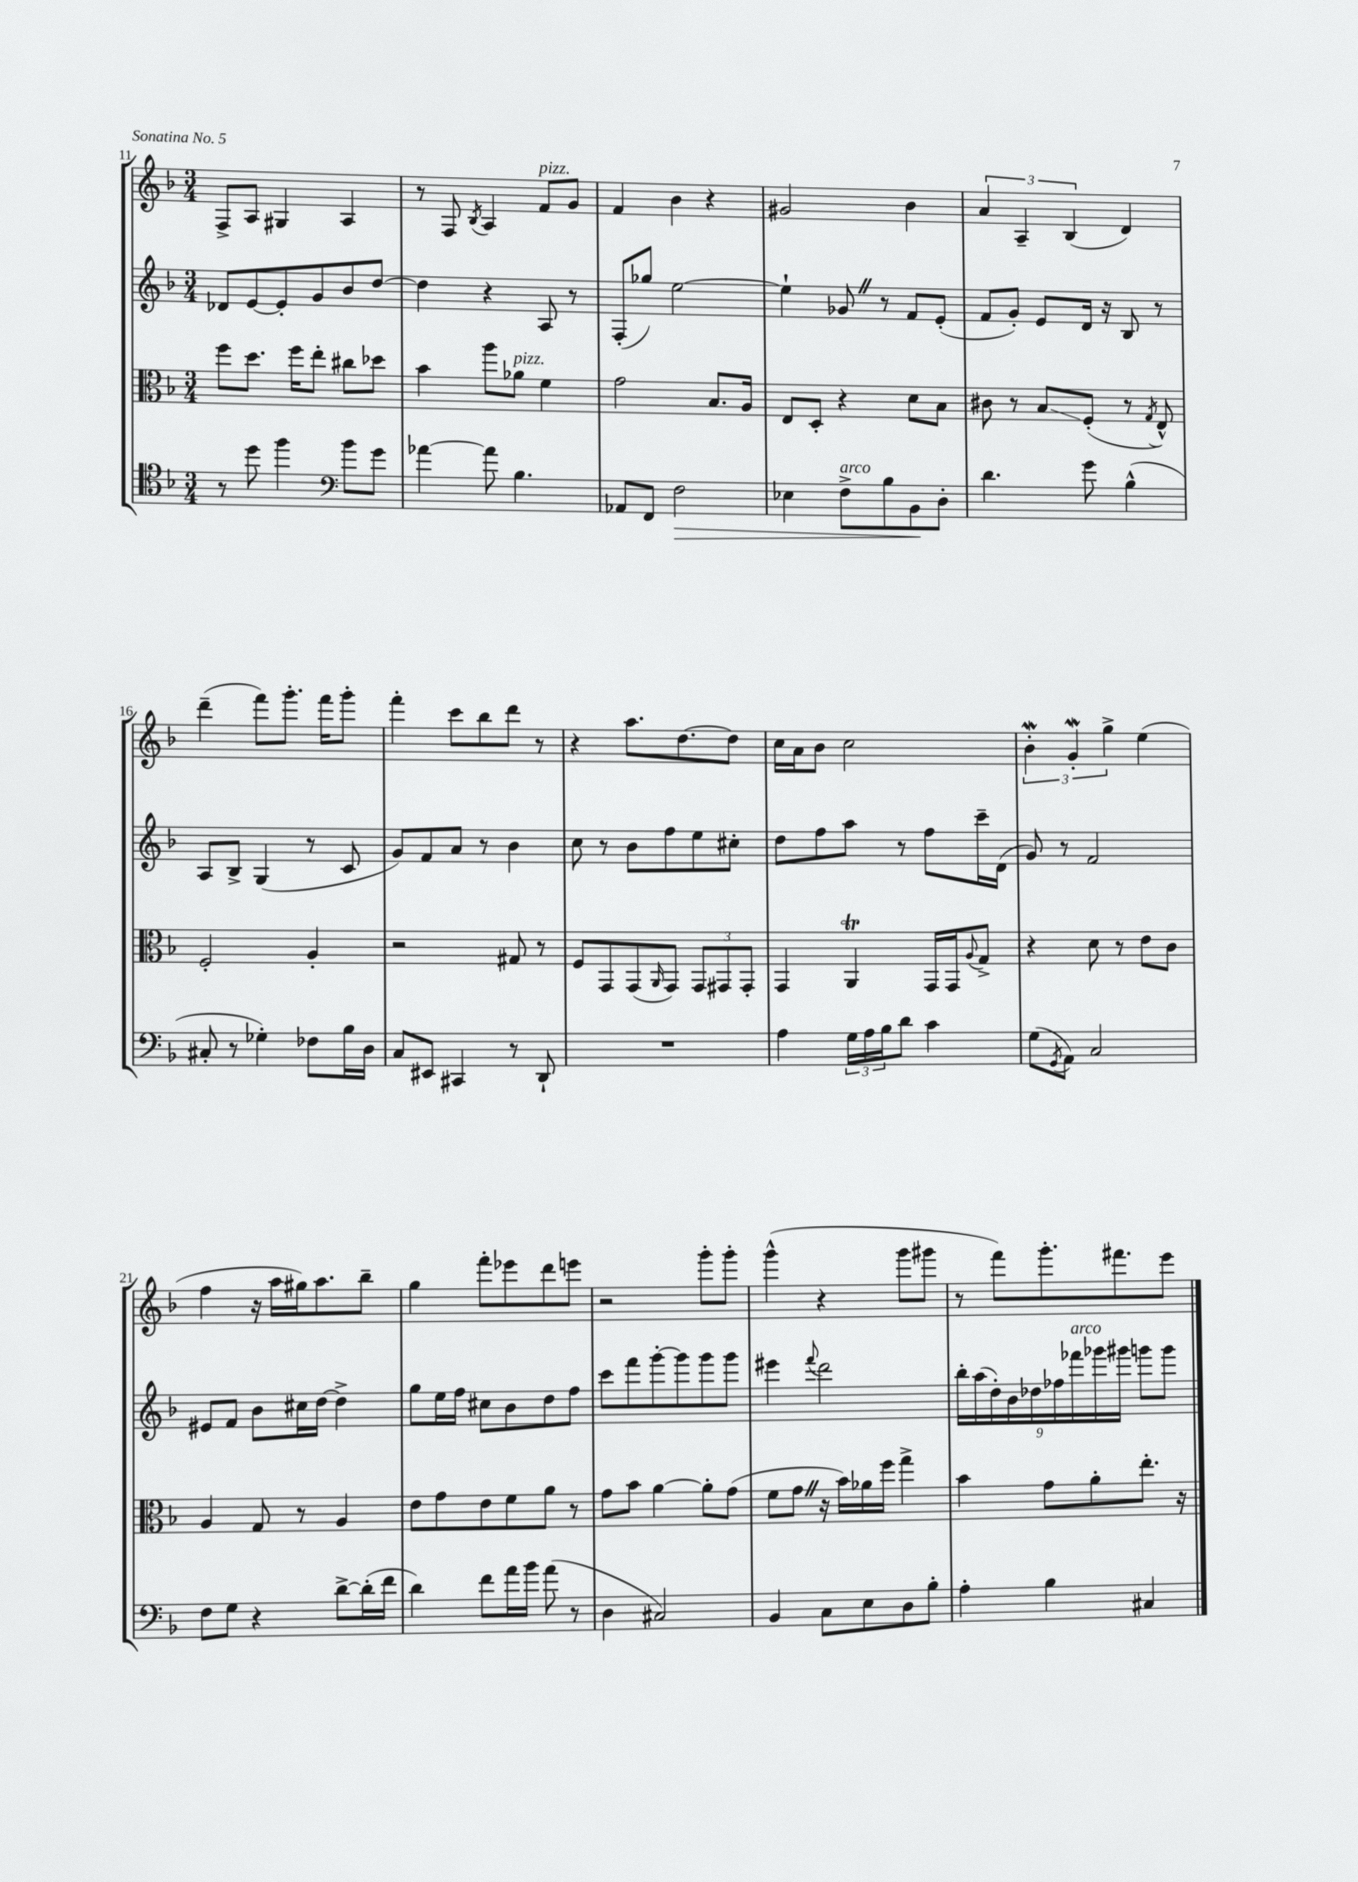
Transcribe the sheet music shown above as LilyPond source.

<<
\new StaffGroup <<
\new Staff = "s0" {
    \clef treble \key f \major \numericTimeSignature \time 3/4
    f8-> a8 gis4 a4 |
    r8 f8 \acciaccatura { bes8 } a4 f'8^\markup { \italic "pizz." } g'8 |
    f'4 bes'4 r4 |
    gis'2 bes'4 |
    \tuplet 3/2 { a'4 a4-- bes4( } d'4) |
    d'''4--( f'''8) g'''8.-. f'''16 g'''8-. |
    f'''4-. c'''8 bes''8 d'''8 r8 |
    r4 a''8. d''8.~ d''8 |
    c''16 a'16 bes'8 c''2 |
    \tuplet 3/2 { bes'4-.\mordent g'4-.\mordent g''4-> } e''4( |
    f''4 r16 a''16 gis''16) a''8. bes''8-- |
    g''4 f'''8-. ees'''8 d'''8 e'''8 |
    r2 g'''8-. g'''8-. |
    g'''4-^( r4 g'''8 gis'''8 |
    r8 f'''8) g'''8.-. fis'''8. e'''8 \bar "|." |
}
\new Staff = "s1" {
    \clef treble \key f \major \numericTimeSignature \time 3/4
    des'8 e'8~ e'8-. g'8 bes'8 d''8~ |
    d''4 r4 a8 r8 |
    f8-.( ges''8) e''2~ |
    e''4-! ges'8 \once \override BreathingSign.text = \markup { \musicglyph "scripts.caesura.straight" } \breathe r8 f'8 e'8-.( |
    f'8 g'8-.) e'8 d'16 r16 bes8 r8 |
    a8 bes8-> g4( r8 c'8 |
    g'8) f'8 a'8 r8 bes'4 |
    c''8 r8 bes'8 f''8 e''8 cis''8-. |
    d''8 f''8 a''8 r8 f''8 c'''16-- d'16( |
    g'8) r8 f'2 |
    eis'8 f'8 bes'8 cis''16 d''16~ d''4-> |
    g''8 e''16 f''16 cis''8 bes'8 d''8 f''8 |
    c'''8 f'''8 g'''8~-. g'''8 g'''8 g'''8 |
    eis'''4 \appoggiatura { f'''8 } d'''2 |
    \tuplet 9/8 { bes''16-. a''16( d''16-.) bes'16 des''16 fes''16 fes'''16^\markup { \italic "arco" } ges'''16 gis'''16 } g'''8 g'''8 \bar "|." |
}
\new Staff = "s2" {
    \clef alto \key f \major \numericTimeSignature \time 3/4
    f''8 d''8. f''16 e''8-. cis''8 des''8 |
    bes'4 a''8 aes'8^\markup { \italic "pizz." } f'4 |
    g'2 bes8. a16 |
    e8 d8-. r4 d'8 bes8 |
    cis'8 r8 bes8\glissando f8-.( r8 \acciaccatura { g8 } e8-^) |
    f2-. a4-. |
    r2 gis8 r8 |
    f8 g,8 g,8( \grace { a,16 } g,8) \tuplet 3/2 { g,8 gis,8 gis,8-. } |
    g,4 a,4\trill g,16 g,16 \appoggiatura { a8 } g8-> |
    r4 d'8 r8 e'8 c'8 |
    a4 g8 r8 a4 |
    e'8 g'8 e'8 f'8 a'8 r8 |
    g'8 bes'8 a'4~ a'8-. g'8( |
    f'8 g'8 \once \override BreathingSign.text = \markup { \musicglyph "scripts.caesura.straight" } \breathe r16 bes'16) aes'16 f''16 g''4-> |
    bes'4 g'8 a'8-. e''8.-. r16 \bar "|." |
}
\new Staff = "s3" {
    \clef tenor \key f \major \numericTimeSignature \time 3/4
    r8 d''8 f''4 \clef bass bes'8 g'8 |
    aes'4~ aes'8 bes4. |
    aes,8 f,8 f2\> |
    ees4 f8->^\markup { \italic "arco" } bes8 bes,8\! d8-. |
    d'4. g'8 bes4-^( |
    cis8-. r8 ges4-.) fes8 bes16 d16 |
    c8 eis,8 cis,4 r8 d,8-! |
    R2. |
    a4 \tuplet 3/2 { g16 a16 bes16 } d'8 c'4 |
    g8( \acciaccatura { g,8 } a,8) c2 |
    f8 g8 r4 d'8~-> d'16-.( f'16 |
    d'4) f'8 a'16 bes'16 a'8( r8 |
    d4 cis2) |
    bes,4 c8 e8 d8 bes8-. |
    a4-. bes4 cis4 \bar "|." |
}
>>
>>
\layout { \context { \Score currentBarNumber = #11 } }
